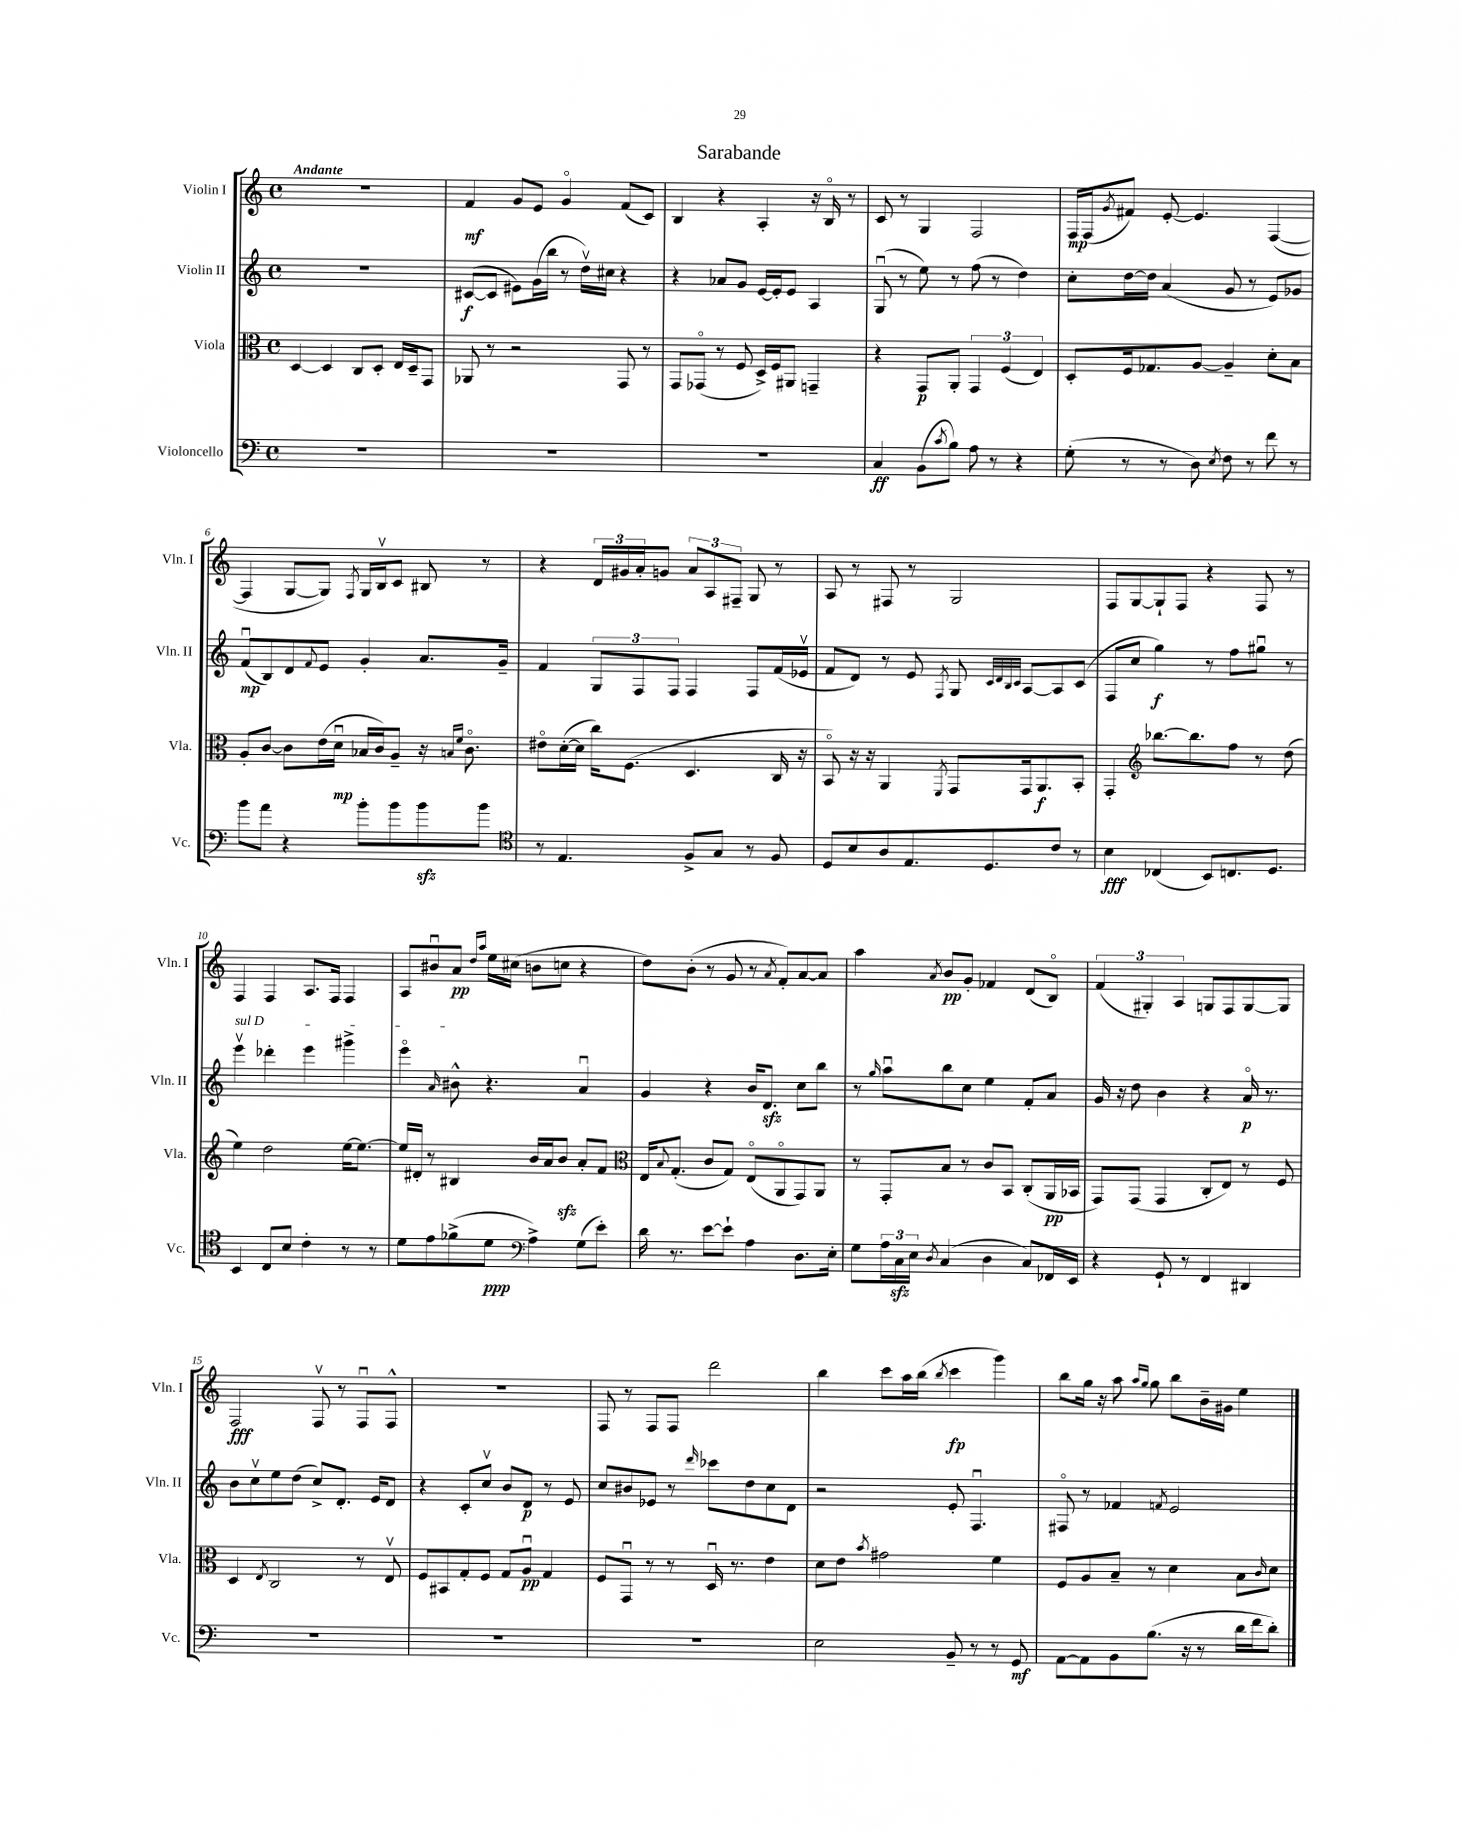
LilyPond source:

\header { title = "Sarabande" }
<<
\new StaffGroup <<
\new Staff = "s0" \with { instrumentName = "Violin I" shortInstrumentName = "Vln. I" } {
    \clef treble \key c \major \defaultTimeSignature \time 4/4 \tempo "Andante"
    R1 |
    f'4\mf g'8 e'8 g'4\flageolet f'8( c'8) |
    b4 r4 a4-. r16 b16\flageolet r8 |
    c'8 r8 g4 f2 |
    f16\mp f16( \acciaccatura { g'8 } fis'8) e'8~-. e'4. f4~( |
    f4 g8~ g8) \acciaccatura { f8 } g16 b16\upbow c'8 bis8 r8 |
    r4 \tuplet 3/2 { d'16 gis'16 a'16-. } g'8 \tuplet 3/2 { a'8 a8 fis8-- } g8 r8 |
    a8 r8 fis8 r8 g2 |
    f8 g8~ g8-! f8 r4 f8 r8 |
    f4 f4 a8. f16 f4 |
    a8 bis'8\downbow a'8\pp \grace { d''16 a''16 } e''16 cis''16( b'8 c''8 r4 |
    d''8) b'8-.( r8 g'8 r8 \acciaccatura { a'8 } f'8-.) a'8~ a'8 |
    a''4 \acciaccatura { a'8 } b'8\pp g'8-. fes'4 d'8( b8\flageolet) |
    \tuplet 3/2 { f'4( gis4-.) a4 } g8 f8 g8~ g8 |
    f2\fff f8\upbow r8 f8\downbow f8-^ |
    R1 |
    f8 r8 f8 f8 d'''2 |
    b''4 c'''8 a''16 b''16( \acciaccatura { b''8 } c'''4\fp g'''4) |
    b''8 g''16 r16 a''8 \grace { a''16 g''16 } g''8 b''8 b'16-- gis'16 e''4 \bar "|." |
}
\new Staff = "s1" \with { instrumentName = "Violin II" shortInstrumentName = "Vln. II" } {
    \clef treble \key c \major \defaultTimeSignature \time 4/4
    R1 |
    cis'8~\f( cis'8 eis'8) g'16( b''16 r8 d''16\upbow) cis''16 r4 |
    r4 aes'8 g'8 e'16~ e'16-. e'8 a4 |
    g8\downbow( r8 e''8) r8 f''8( r8 d''4) |
    c''8-. d''16~ d''16 a'4( g'8 r8 e'8) ges'8 |
    f'8\downbow\mp( b8) d'8 \appoggiatura { f'8 } e'8 g'4-. a'8. g'16-- |
    f'4 \tuplet 3/2 { g8 f8 f8 } f4 f8 f'16( ees'16\upbow |
    f'8 d'8) r8 e'8 \acciaccatura { f8 } g8 \grace { c'32 d'32 b32 c'32 } a8~ a8 c'8( |
    f8 c''8 g''4\f) r8 f''8 gis''8\downbow r8 |
    \once \override TextSpanner.bound-details.left.text = \markup { \italic "sul D" } e'''4\upbow\startTextSpan des'''4-. e'''4 gis'''4-> |
    e'''4\flageolet \grace { a'16 } bis'8-^\stopTextSpan r4. a'4\downbow |
    g'4 r4 b'16 d'8.\sfz c''8 b''8 |
    r8 \grace { g''16 } a''8\downbow b''8 c''8 e''4 f'8-. a'8 |
    g'16 r16 d''8 b'4 r4 a'16\flageolet\p r8. |
    b'8 c''8\upbow e''8 d''8( c''8->) d'8.-. e'16 d'8 |
    r4 c'8-. c''8\upbow b'8 d'8\p r8 e'8 |
    c''8 bis'8 ees'8 r8 \grace { d'''16 } ces'''8 d''8 c''8 d'8 |
    r2 e'8-. f4.\downbow |
    fis8\flageolet r8 fes'4 \acciaccatura { f'8 } e'2 \bar "|." |
}
\new Staff = "s2" \with { instrumentName = "Viola" shortInstrumentName = "Vla." } {
    \clef alto \key c \major \defaultTimeSignature \time 4/4
    d4~ d4 c8 d8-. e16 d16-- g,8 |
    aes,8 r8 r2 g,8 r8 |
    g,8 ges,8\flageolet( r8 f8 d16->) f16 ais,8 g,4-- |
    r4 g,8\p a,8-. \tuplet 3/2 { g,4 f4( e4) } |
    d8-. f16 ges8. a8~ a4-- d'8-. b8 |
    a8-. c'8~ c'8 e'16( d'16\downbow\mp bes16 c'16) a8-- r16 \grace { b16 f'16 } c'8.\flageolet |
    eis'8\flageolet d'16~-.( d'16 c''16) f8.( d4. c16 r16 |
    b,8\flageolet) r16 r16 a,4 \acciaccatura { f,8 } g,8 g,16 a,8.\f b,8-. |
    g,4-. \clef treble bes''8.~ bes''8. f''8 r8 d''8( |
    e''4) d''2 e''16~ e''8.~ |
    e''16 dis'16-. r8 bis4 b'16 a'16 b'8\sfz a'8-. f'8 |
    \clef alto e16 \appoggiatura { b8 } g8.-.( c'8 g8) e8\flageolet( a,8\flageolet g,8) a,8 |
    r8 g,8-. b8 r8 c'8 b,8 c8-.( a,16\pp bes,16 |
    g,8) g,8( g,4 c8-. e8) r8 f8 |
    d4 \acciaccatura { e8 } c2 r8 e8\upbow |
    f8 bis,8 g8-. f8 g8 a8\downbow\pp g4 |
    f8 g,8\downbow r8 r8 d16\downbow r8. e'4 |
    d'8 e'8 \acciaccatura { b'8 } gis'2 f'4 |
    f8 a8 b8-- r8 d'4 b8 \grace { c'16 } d'8 \bar "|." |
}
\new Staff = "s3" \with { instrumentName = "Violoncello" shortInstrumentName = "Vc." } {
    \clef bass \key c \major \defaultTimeSignature \time 4/4
    R1 |
    R1 |
    R1 |
    c4\ff b,8( \acciaccatura { c'8 } b8) a8 r8 r4 |
    g8-.( r8 r8 d8) \acciaccatura { e8 } f8 r8 f'8 r8 |
    b'8 a'8 r4 b'8-. b'8 b'8\sfz b'8 |
    \clef tenor r8 e4. f8-> g8 r8 f8 |
    d8 b8 a8 e8. d8. c'8 r8 |
    b4\fff ces4( b,8) c8. d8. |
    b,4 c8 b8 c'4-. r8 r8 |
    d'8 e'8 fes'8->( d'8\ppp \clef bass a4->) g8( e'8-.) |
    d'16 r8. e'8~ e'8-! a4 d8. e16-. |
    g8 \tuplet 3/2 { a16 c16\sfz e16 } \acciaccatura { d8 } c4( d4 c8) fes,16 e,16 |
    r4 g,8-! r8 f,4 dis,4 |
    R1 |
    R1 |
    R1 |
    e2 b,8-- r8 r8 g,8\mf |
    a,8~ a,8 b,8 b8.( r16 r8 d'16 f'16 d'8-.) \bar "|." |
}
>>
>>
